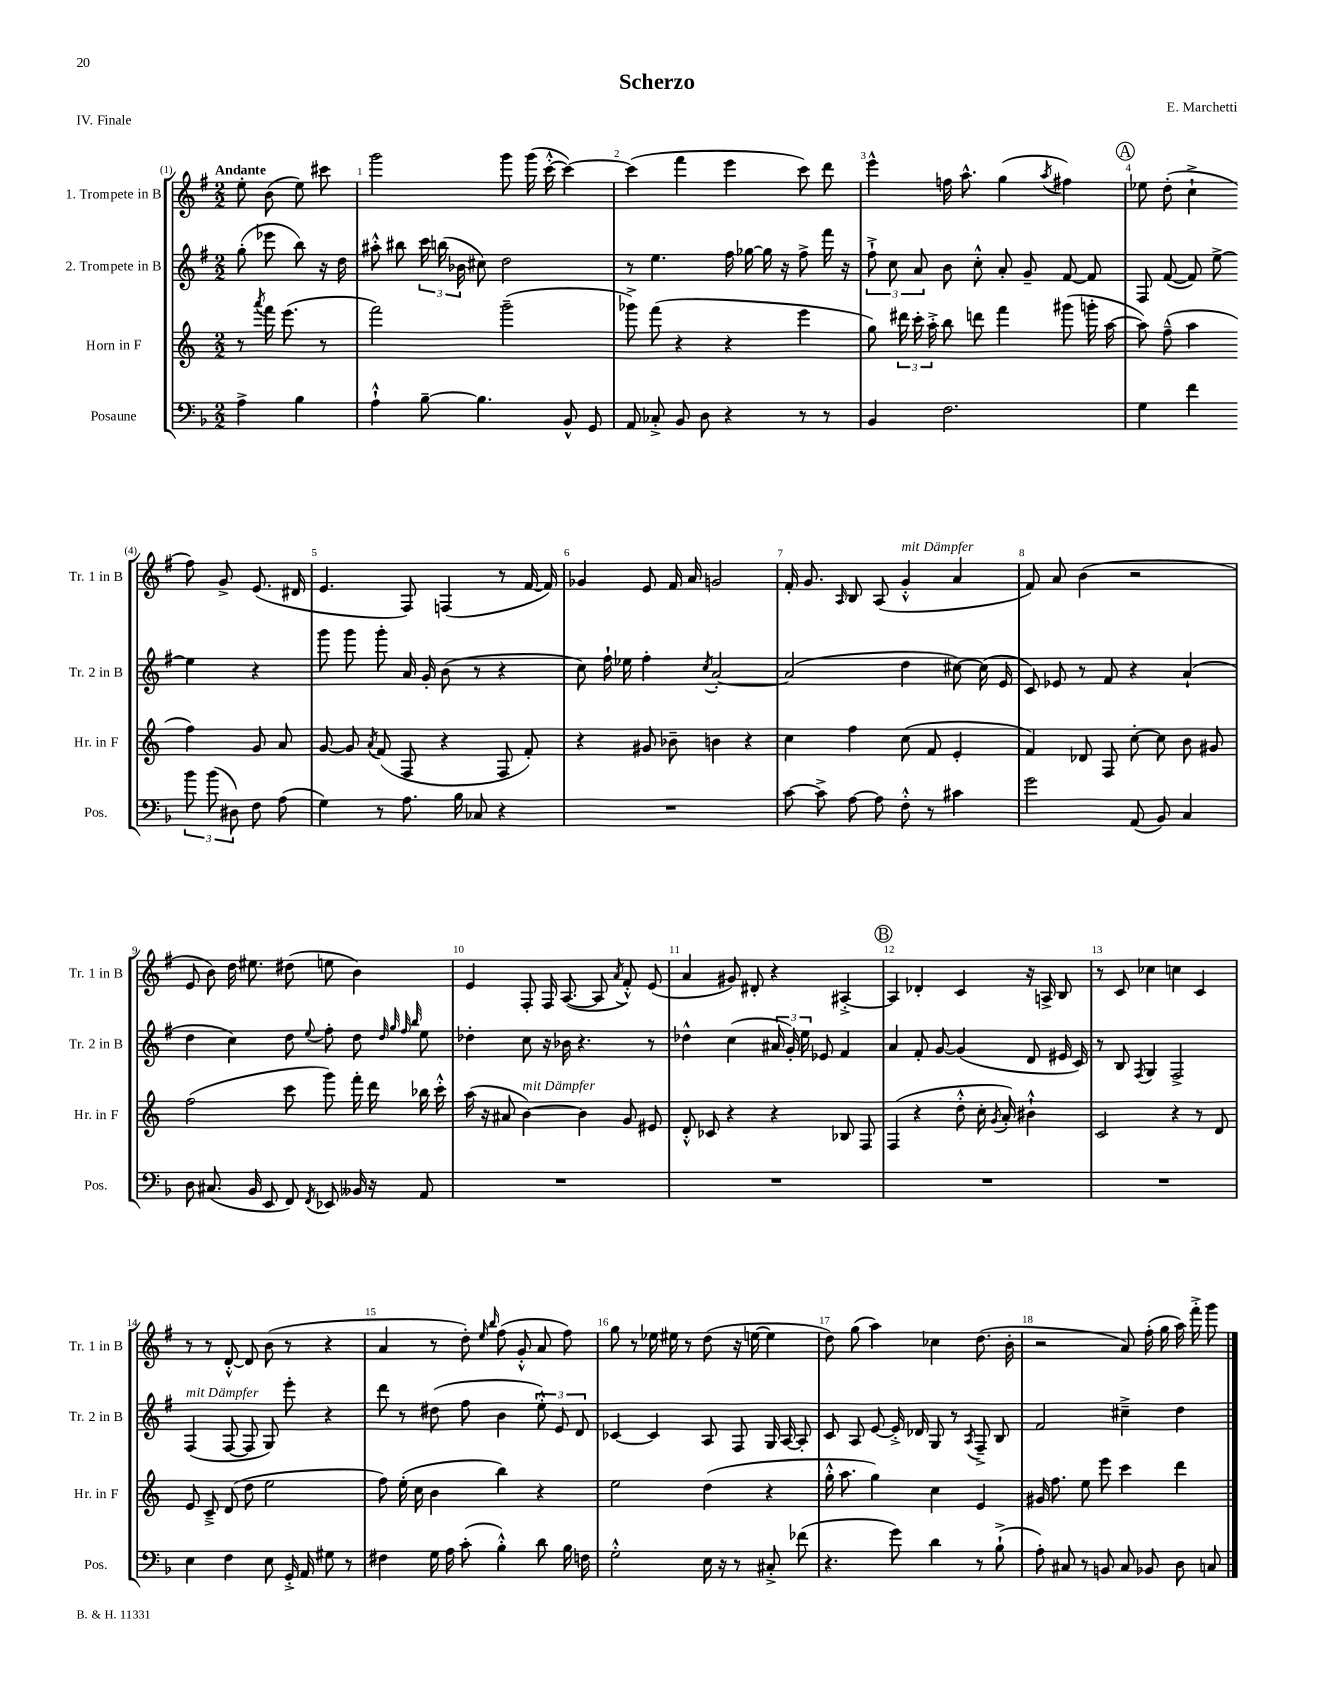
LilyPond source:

\header { title = "Scherzo" composer = "E. Marchetti" piece = "IV. Finale" }
<<
\new StaffGroup <<
\new Staff = "s0" \with { instrumentName = "1. Trompete in B" shortInstrumentName = "Tr. 1 in B" } {
    \clef treble \key g \major \numericTimeSignature \time 2/2 \partial 2 \tempo "Andante"
    \autoBeamOff e''8-. b'8( e''8) cis'''8 |
    g'''2 g'''8 g'''16( c'''16~-.-^ c'''4~) |
    c'''4( fis'''4 e'''4 c'''8) d'''8 |
    e'''4-^ f''16 a''8.-^ g''4( \acciaccatura { a''8 } fis''4) |
    \mark \markup { \circle "A" } ees''8 d''8-.( c''4-!-> fis''8) g'8-> e'8.( dis'16 |
    e'4. fis8) f4( r8 fis'16~ fis'16) |
    ges'4 e'8 fis'16 a'16 g'2 |
    fis'16-. g'8. \grace { a16 } b8 a8( g'4-.-^^\markup { \italic "mit Dämpfer" } a'4 |
    fis'8) a'8 b'4( r2 |
    e'8 b'8) d''16 eis''8. dis''8( e''8 b'4) |
    e'4 fis8-. fis16 a8.~( a8 \acciaccatura { a'8 } fis'8-.-^) e'8( |
    a'4 gis'8) dis'8-. r4 ais4~-.-> |
    \mark \markup { \circle "B" } ais4 des'4-. c'4 r16 a16-> b8 |
    r8 c'8 ces''4 c''4 c'4 |
    r8 r8 d'8~-.-^ d'8 b'8( r8 r4 |
    a'4 r8 d''8-.) \grace { e''16 b''16 } fis''8( g'8-.-^ a'8 fis''8) |
    g''8 r8 ees''16 eis''16 r8 d''8( r16 e''16~ e''4 |
    d''8) g''8( a''4) ces''4 d''8.( b'16-. |
    r2 a'8) fis''16-.( g''16 a''16) fis'''16-.-> g'''8 \bar "|." |
}
\new Staff = "s1" \with { instrumentName = "2. Trompete in B" shortInstrumentName = "Tr. 2 in B" } {
    \clef treble \key g \major \numericTimeSignature \time 2/2 \partial 2
    \autoBeamOff g''8-.( ees'''8 b''8) r16 d''16 |
    ais''8-.-^ bis''8 \tuplet 3/2 { c'''16 b''16( bes'16 } cis''8) d''2 |
    r8 e''4. fis''16 ges''16~ ges''16 r16 fis''8-> fis'''16 r16 |
    \tuplet 3/2 { fis''8-!-> c''8 a'8 } b'8 c''8-.-^ a'8-. g'8-- fis'8~ fis'8 |
    \mark \markup { \circle "A" } fis8 fis'8~( fis'8) e''8~-> e''4 r4 |
    g'''8 g'''8 g'''8-. a'16 g'16-. b'8( r8 r4 |
    c''8) fis''16-! ees''16 fis''4-. \acciaccatura { c''8 } a'2~-. |
    a'2( d''4 cis''8~) cis''16( e'16 |
    c'8) ees'8 r8 fis'8 r4 a'4-!( |
    d''4 c''4) d''8 \appoggiatura { e''8 } fis''8-. d''8 \grace { d''32 g''32 fis''32 b''32 } e''8 |
    des''4-. c''8 r16 bes'16 r4. r8 |
    des''4-^ c''4( \tuplet 3/2 { ais'16 g'16-.) e''16 } ees'8 fis'4 |
    \mark \markup { \circle "B" } a'4 fis'8-. g'8~ g'4( d'8 eis'16 c'16) |
    r8 b8 \acciaccatura { fis8 } g4 fis2-> |
    fis4^\markup { \italic "mit Dämpfer" }( fis8~ fis8 g8) e'''8-. r4 |
    d'''8 r8 dis''8( fis''8 b'4 \tuplet 3/2 { e''8-.-^) e'8 d'8 } |
    ces'4~ ces'4 a8 fis8 g16 a16~ a8-. |
    c'8 a8 e'8~ e'16-.-> des'16 g8 r8 \acciaccatura { a8 } fis8---> b8 |
    fis'2 cis''4---> d''4 \bar "|." |
}
\new Staff = "s2" \with { instrumentName = "Horn in F" shortInstrumentName = "Hr. in F" } {
    \clef treble \key c \major \numericTimeSignature \time 2/2 \partial 2
    \autoBeamOff r8 \acciaccatura { a'''8 } f'''16 e'''8.( r8 |
    f'''2) g'''2--( |
    ges'''8->) f'''8( r4 r4 e'''4 |
    g''8) \tuplet 3/2 { dis'''16 c'''16-. a''16-.-> } b''8 d'''8 f'''4 gis'''8( g'''16-. a''16~ |
    \mark \markup { \circle "A" } a''8) f''8---^( a''4 f''4) g'8 a'8 |
    g'8~ g'8 \acciaccatura { a'8 } f'8( f8 r4 f8 f'8-.) |
    r4 gis'8 bes'8-- b'4 r4 |
    c''4 f''4 c''8( f'8 e'4-. |
    f'4) des'8 f8 c''8~-. c''8 b'8 gis'8 |
    f''2( c'''8 g'''8) f'''16-. d'''16 bes''16 c'''16-.-^ |
    a''16( r16 ais'8 b'4~^\markup { \italic "mit Dämpfer" }) b'4 g'8 eis'8 |
    d'8-.-^ ces'8 r4 r4 bes8 f8 |
    \mark \markup { \circle "B" } f4( r4 d''8-.-^ c''16-. \acciaccatura { g'8 } a'16-.) bis'4-!-^ |
    c'2 r4 r8 d'8 |
    e'8 c'8---> d'8( d''8 e''2 |
    f''8) e''16-.( c''16 b'4 b''4) r4 |
    e''2 d''4( r4 |
    g''16-.-^ a''8. g''4) c''4 e'4 |
    gis'16 f''8. e''8 e'''8 c'''4 d'''4 \bar "|." |
}
\new Staff = "s3" \with { instrumentName = "Posaune" shortInstrumentName = "Pos." } {
    \clef bass \key f \major \numericTimeSignature \time 2/2 \partial 2
    \autoBeamOff a4-> bes4 |
    a4-!-^ bes8~-- bes4. bes,8-^ g,8 |
    a,8 ces8-.-> bes,8 d8 r4 r8 r8 |
    bes,4 f2. |
    \mark \markup { \circle "A" } g4 f'4 \tuplet 3/2 { bes'8 bes'8( dis8) } f8 a8( |
    g4) r8 a8. bes16 ces8 r4 |
    R1 |
    c'8~ c'8-> a8~ a8 f8-.-^ r8 cis'4 |
    g'2 a,8( bes,8) c4 |
    d8 cis8.( bes,16 e,8 f,8) \acciaccatura { f,8 } ees,8 beses,16 r16 a,8 |
    R1 |
    R1 |
    \mark \markup { \circle "B" } R1 |
    R1 |
    e4 f4 e8 g,16-.-> a,16 gis8 r8 |
    fis4 g16 a16 c'8-.( bes4-.-^) d'8 bes16 f16 |
    g2-.-^ e16 r16 r8 cis8-.-> fes'8( |
    r4. g'8) d'4 r8 bes8-!->( |
    a8-.) cis8 r8 b,8 cis8 bes,8 d8 c8 \bar "|." |
}
>>
>>
\layout { \context { \Score \override BarNumber.break-visibility = ##(#f #t #t) barNumberVisibility = #all-bar-numbers-visible } }
